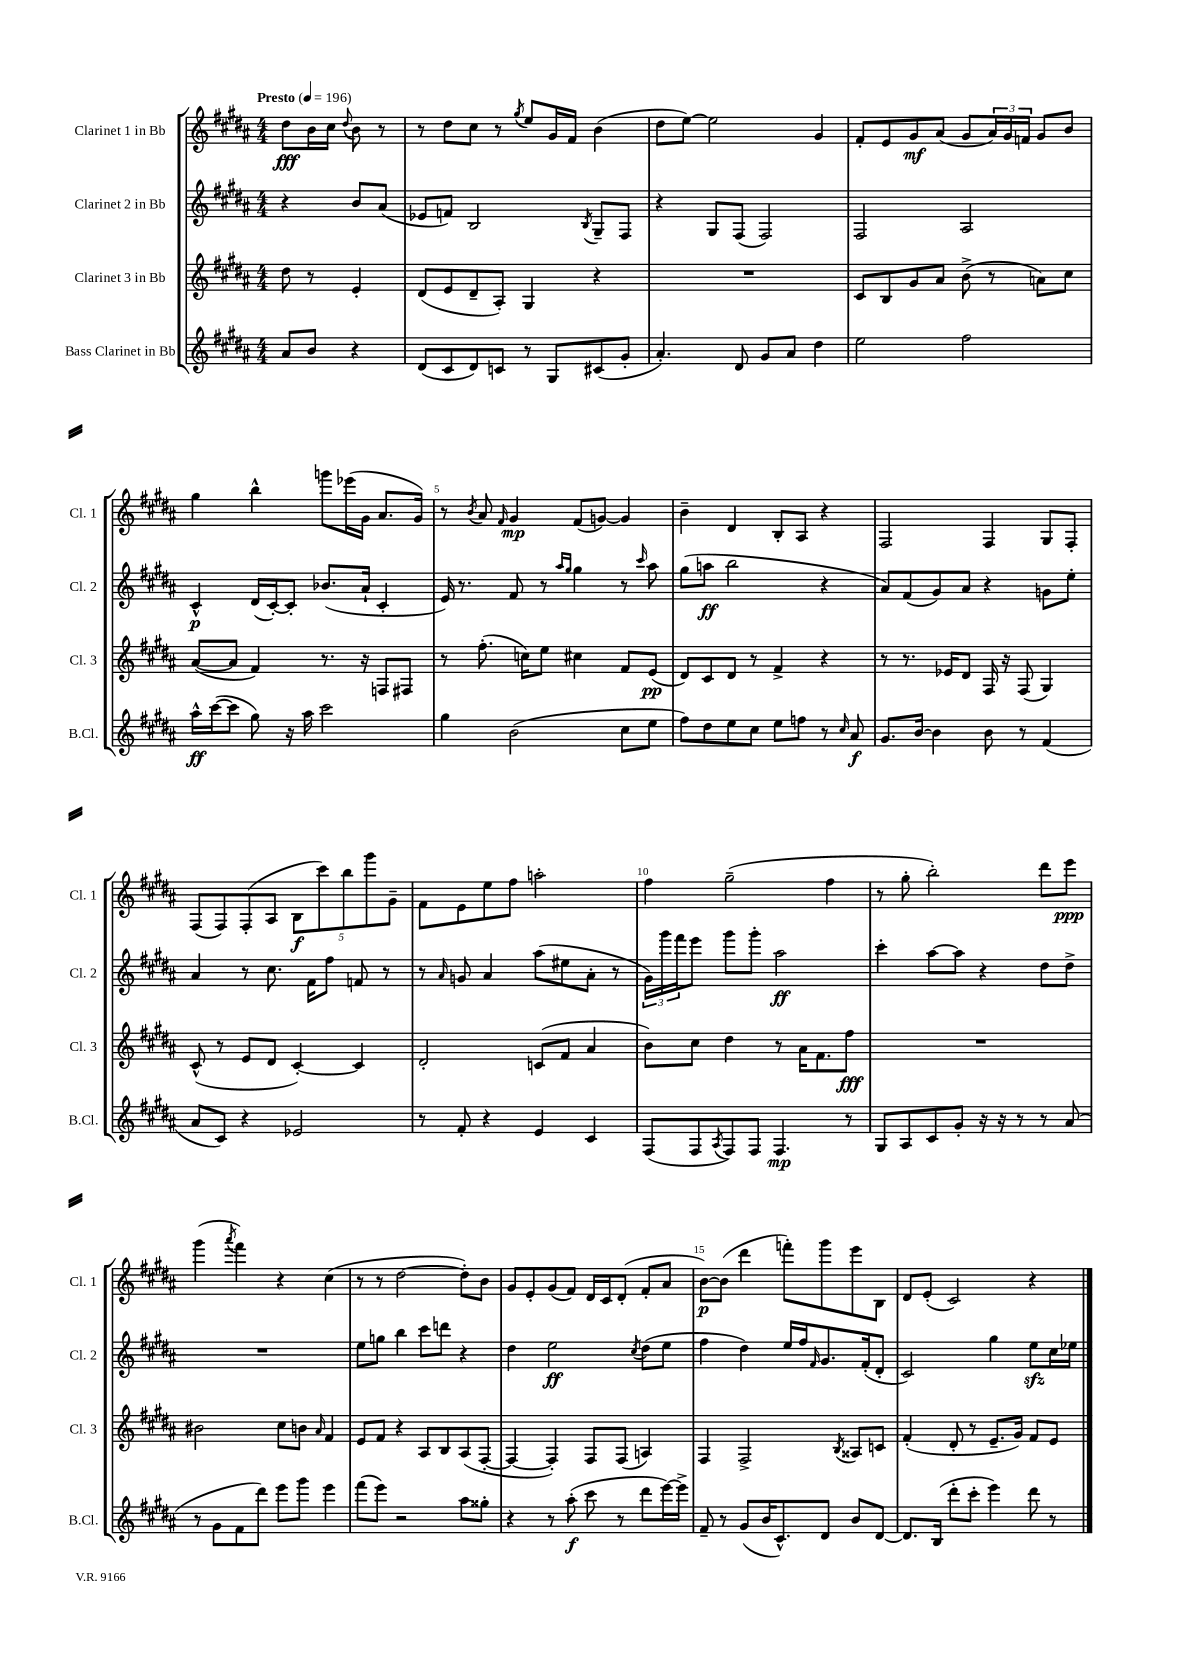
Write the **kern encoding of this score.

**kern	**kern	**kern	**kern
*staff4	*staff3	*staff2	*staff1
*clefG2	*clefG2	*clefG2	*clefG2
*k[f#c#g#d#a#]	*k[f#c#g#d#a#]	*k[f#c#g#d#a#]	*k[f#c#g#d#a#]
*M4/4	*M4/4	*M4/4	*M4/4
*MM196	*MM196	*MM196	*MM196
8a#/L	8dd#\	4r	8dd#\L
8b/J	8r	.	16b\L
.	.	.	16cc#\JJ
.	.	.	8qqdd#/
4r	4e'/	8b/L	8b\
.	.	(8a#/J	8r
=	=	=	=
(8d#/L	(8d#/L	8e-/L	8r
8c#/	8e/	8f/J)	8dd#\L
8d#/)	8d#~/	2B/	8cc#\J
8c/J	8A#'/J)	.	8r
.	.	.	8qgg#/
8r	4G#/	.	8ee/L
8G#/L	.	.	16g#/L
.	.	.	16f#/JJ
.	.	8qB/	.
(8c#/	4r	8G#~/L	(4b\
8g#'/J	.	8F#/J	.
=	=	=	=
4.a#'/)	1r	4r	8dd#\L
.	.	.	[8ee\J)
.	.	8G#/L	2ee\]
8d#/	.	(8F#/J	.
8g#/L	.	2F#/)	.
8a#/J	.	.	.
4dd#\	.	.	4g#/
=	=	=	=
2ee\	8c#/L	2F#/	8f#'/L
.	8B/	.	8e/
.	8g#/	.	8g#/
.	8a#/J	.	(8a#/J
2ff#\	(8b^\	2A#/	8g#/L
.	8r	.	24a#/L)
.	.	.	24g#/
.	.	.	24f/JJ
.	8a\L)	.	8g#/L
.	8cc#\J	.	8b/J
=	=	=	=
16aa#^^\LL	([8a#/L	4c#^^/	4gg#\
([16ccc#\J	.	.	.
8ccc#\]J	8a#/]J	.	.
8gg#\)	4f#/)	(16d#/LL	4bb^^\
.	.	[16c#'/J)	.
16r	.	8c#'/]J	.
16aa#\	.	.	.
2ccc#\	8.r	(8.b-/L	8ggg\L
.	.	.	(16eee-\L
.	16r	16a#`/Jk	16g#\JJ
.	8F/L	4c#'/	8.a#/L
.	8F#/J	.	.
.	.	.	16g#/Jk)
=	=	=	=
4gg#\	8r	16e/)	8r
.	.	8.r	.
.	.	.	8qb/
.	(8.ff#'\	.	8a#/
.	.	.	16qqf#/
(2b\	.	8f#/	4g#/
.	16cc\LK)	.	.
.	8ee\J	8r	.
.	.	16qqaa#/LL	.
.	.	16qqgg#/JJ	.
.	4cc#\	4gg#\	(8f#/L
.	.	.	[8g/J)
8cc#\L	8f#/L	8r	4g/]
.	.	16qqccc#/	.
8ee\J	(8e/J	8aa#\	.
=	=	=	=
8ff#\L)	8d#/L)	(8gg#\L	4b~\
8dd#\	8c#/	8aa\J	.
8ee\	8d#/J	2bb\	4d#/
8cc#\J	8r	.	.
8ee\L	4f#^/	.	8B'/L
8ff\J	.	.	8A#/J
8r	4r	4r	4r
16qqcc#/	.	.	.
8a#/	.	.	.
=	=	=	=
8.g#/L	8r	8a#/L)	2F#/
.	8.r	(8f#/	.
[16b/Jk	.	.	.
4b\]	.	8g#/)	.
.	16e-/LK	.	.
.	8d#/J	8a#/J	.
8b\	16F#/	4r	4F#/
.	16r	.	.
8r	(8F#/	.	.
(4f#/	4G#/)	8g\L	8G#/L
.	.	8ee'\J	8F#'/J
=	=	=	=
8a#/L	(8c#^^/	4a#/	(8F#/L
8c#/J)	8r	.	8F#/)
4r	8e/L	8r	(8F#'/
.	8d#/J	8.cc#\	8A#/J
2e-/	[4c#'/)	.	10B\L
.	.	16f#\LK	.
.	.	.	10ccc#\)
.	.	8ff#\J	.
.	.	.	10bb\
.	4c#/]	8f/	.
.	.	.	10ggg#\
.	.	8r	.
.	.	.	10g#~\J
=	=	=	=
8r	2d#'/	8r	8f#\L
.	.	16qqa#/	.
8f#'/	.	8g/	8e\
4r	.	4a#/	8ee\
.	.	.	8ff#\J
4e/	(8c/L	(8aa#\L	2aa'\
.	8f#/J	8ee#\	.
4c#/	4a#/	8a#'\J	.
.	.	8r	.
=	=	=	=
(8F#/L	8b\L)	24g#\LL)	4ff#\
.	.	24ggg#\	.
.	.	24fff#\J	.
8F#/	8cc#\J	8eee\J	.
8qA#/	.	.	.
8F#/)	4dd#\	8ggg#\L	(2gg#~\
8F#/J	.	8ggg#'\J	.
4.F#/	8r	2aa#\	.
.	16a#\LK	.	.
.	8.f#\	.	.
.	.	.	4ff#\
8r	8ff#\J	.	.
=	=	=	=
8G#/L	1r	4ccc#'\	8r
8A#/	.	.	8gg#'\
8c#/	.	[8aa#\L	2bb'\)
8g#'/J	.	8aa#\]J	.
16r	.	4r	.
16r	.	.	.
8r	.	.	.
8r	.	8dd#\L	8ddd#\L
(8a#/	.	8dd#^\J	8eee\J
=	=	=	=
8r	2b#\	1r	(4ggg#\
8g#\L	.	.	.
.	.	.	8qaaa#/
8f#\	.	.	4fff#\)
8ddd#\J)	.	.	.
8eee\L	8cc#\L	.	4r
8ggg#\J	8b\J	.	.
.	16qqa#/	.	.
4eee\	4f#/	.	(4cc#\
=	=	=	=
(8fff#\L	8e/L	8ee\L	8r
8eee\J)	8f#/J	8gg\J	8r
2r	4r	4bb\	[2dd#\
.	8A#/L	8ccc#\L	.
.	8B/	8ddd\J	.
8aa#\L	(8A#/	4r	8dd#'\]L)
8gg##'\J	[8F#'/J	.	8b\J
=	=	=	=
4r	4F#/_	4dd#\	8g#/L
.	.	.	8e'/
8r	4F#'/])	2ee\	(8g#/
(8aa#'\	.	.	8f#/J)
8ccc#\	8F#/L	.	16d#/LL
.	.	.	16c#/J
8r	(8F#/J	.	(8d#'/J
.	.	8qcc#/	.
8ddd#\L	4A/)	(8dd#\L	8f#'/L
[16eee\L)	.	8ee\J	8a#/J
16eee^\]JJ	.	.	.
=	=	=	=
8f#~/	4F#/	4ff#\	[8b\L)
8r	.	.	(8b\]J
(8g#/L	2F#^/	4dd#\)	4ddd#\
16b/K	.	.	.
8.c#^^/)	.	.	.
.	.	16ee/LL	8fff'\L)
.	.	16ff#/J	.
.	.	16qqf#/	.
8d#/J	.	8.g#/	8ggg#\
.	8qB/	.	.
8b/L	8A##/L	.	8eee\
.	.	(16f#'/k	.
[8d#/J	8c/J	8d#'/J	8B\J
=	=	=	=
8.d#/]L	(4f#'/	2c#/)	8d#/L
.	.	.	(8e'/J
(16B/Jk	.	.	.
8ddd#'\L	8d#'/	.	2c#/)
8ccc#'\J	8r	.	.
4eee\)	8.e~/L	4gg#\	.
.	16g#/Jk)	.	.
8ddd#\	8f#/L	8ee\L	4r
8r	8e/J	16cc#\L	.
.	.	16ee-\JJ	.
==	==	==	==
*-	*-	*-	*-
